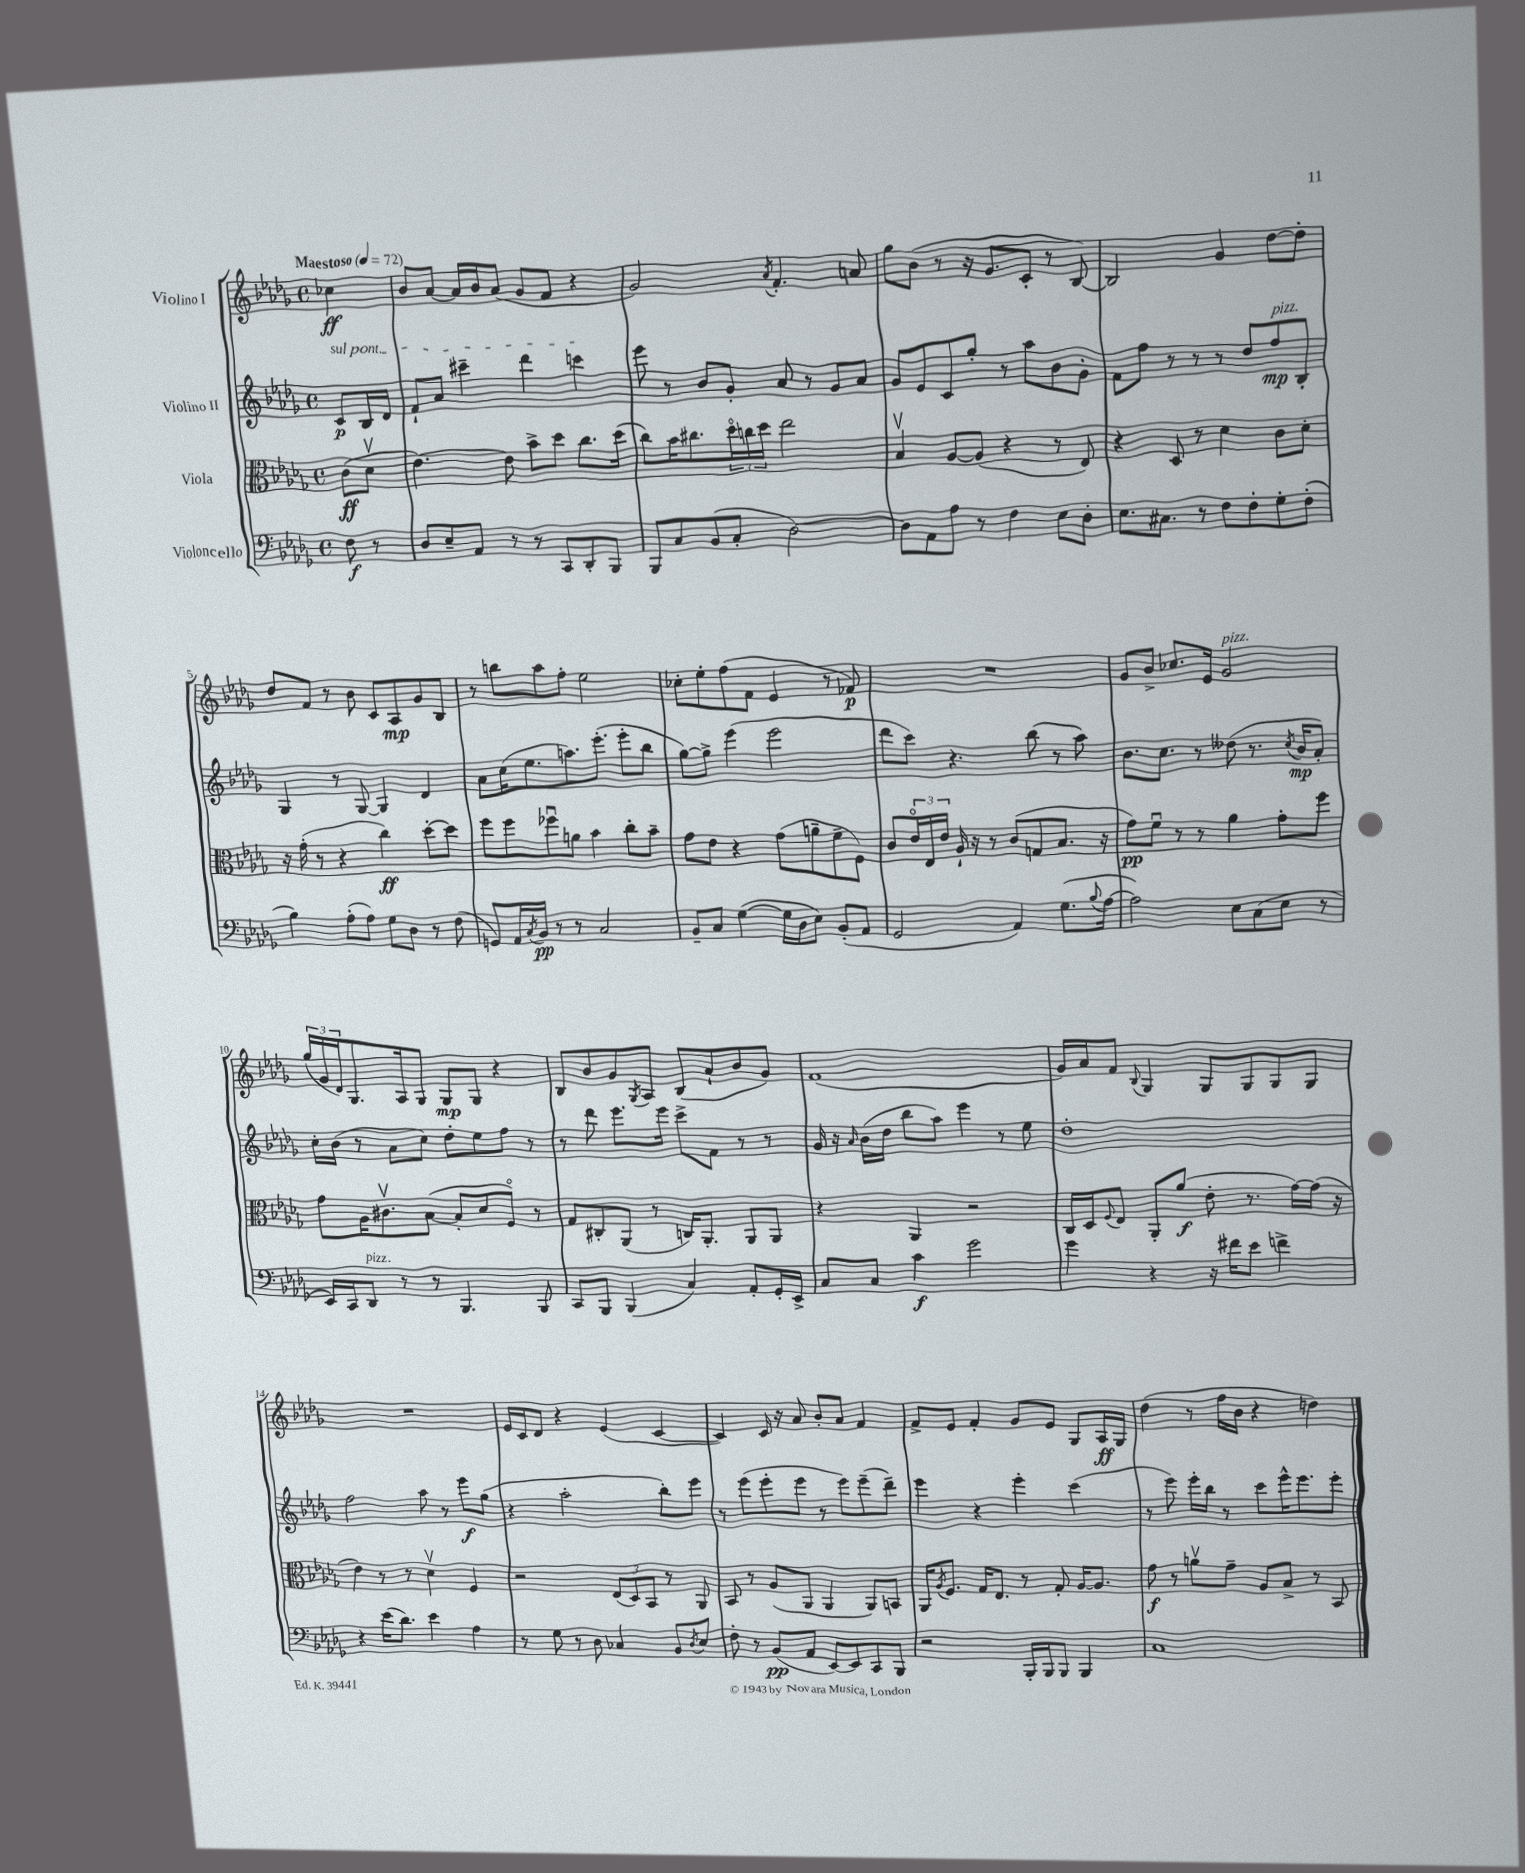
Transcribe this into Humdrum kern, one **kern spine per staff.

**kern	**kern	**kern	**kern
*staff4	*staff3	*staff2	*staff1
*clefF4	*clefC3	*clefG2	*clefG2
*k[b-e-a-d-g-]	*k[b-e-a-d-g-]	*k[b-e-a-d-g-]	*k[b-e-a-d-g-]
*M4/4	*M4/4	*M4/4	*M4/4
*met(c)	*met(c)	*met(c)	*met(c)
*MM72	*MM72	*MM72	*MM72
8F	(8c	8c	4cc-
8r	8d-v	16B-	.
.	.	16d-	.
=	=	=	=
8D-	[4.e-)	8f`	8b-
8E-~	.	8a-	[8a-
8AA-	.	4ccc#~	16a-]
.	.	.	16b-
8r	8e-]	.	(8a-
8r	8b-^	4ddd-	8g-
8CC	8dd-	.	8f
8DD-'	8.cc	4ccc	4r
8BBB-	.	.	.
.	(16dd-	.	.
=	=	=	=
8BBB-	8cc)	8eee-	2g-)
8C	16b-	8r	.
.	8.cc#	.	.
(8BB-	.	8b-	.
8C'	24dd-o	8g-'	.
.	24cc	.	.
.	24dd-	.	.
.	.	.	8qa-
[2D-)	2ee-	8a-	4.f'
.	.	8r	.
.	.	8g-	.
.	.	8a-	8a
=	=	=	=
8D-]	4B-v	8g-	8gg-
8AA-	.	8e-	(8b-
8A-	[8A-	8c	8r
8r	(8A-]	8gg-'	16r
.	.	.	8.g-
4F	4r	8r	.
.	.	8aa-	8c'
8E-	8r	8b-	8r
8D-'	8E-)	8g-'	[8B-)
=	=	=	=
8.E-	4r	8f	2B-]
.	.	8ff	.
8.C#	.	.	.
.	8D-	8r	.
8r	8r	8r	.
8F	4d-	8r	4g-
8F'	.	8dd-	.
8G-'	8c	8ff	[8dd-
(8F'	8d-'	8B-'	8dd-']
=	=	=	=
4B-)	16r	4G-	8dd-
.	(16g-'	.	.
.	8r	.	8f
(8A-'	4r	8r	8r
8A-)	.	[8G-	8b-
8G-	4cc)	4G-]	8c
8D-	.	.	8A-
8r	[8dd-'	4d-	8g-
(8F	8dd-]	.	8B-
=	=	=	=
8GG)	8ff	8a-	8r
16AA-	8ff	(16cc	8bb
8qC	.	.	.
16BB-	.	8.ee-	.
8r	8ff-u	.	8aa-
8r	8a	8.aa)	8ff'
2C	4b-	.	2ee-
.	.	(8.eee-'	.
.	8cc'	8eee-'	.
.	8b-~	8bb-	.
=	=	=	=
8BB-~	8g-	[8gg-)	8cc-'
8C	8e-	8gg-^]	8ee-'
([4G-	4r	(4eee-	(8ff
.	.	.	8f
16G-]	(8g-	2eee-	4e-
16D-	.	.	.
8E-)	8a~	.	.
(8BB-'	8f~	.	8r
8AA-	8F)	.	8f-)
=	=	=	=
2GG-	8c	8ddd-	1r
.	24e-o	8ccc)	.
.	24E-	.	.
.	24e-	.	.
.	16A-`	4.r	.
.	16r	.	.
.	8r	.	.
4AA-)	(8c	.	.
.	8G	(8bb-	.
(8.G-	8.B-	8r	.
.	.	8aa-)	.
8qqB-	.	.	.
[16A-	16r	.	.
=	=	=	=
2A-])	8g-)	8.b-	8g-
.	8fu	.	8b-^
.	.	8.cc	.
.	8r	.	8.cc-
.	8r	8r	.
.	.	.	16e-
8E-	4a-	(8dd--	2g-
(8C	.	8.r	.
8E-	8g-'	.	.
.	.	8qcc	.
.	.	16b-	.
8r	8ff	8a-')	.
=	=	=	=
16EE-)	8g-	16cc'	(24gg-
.	.	.	24g-
16CC	.	(16b-	.
.	.	.	24d-)
8DD-	16A-	8r	8.G-
.	8.c#v	.	.
8r	.	8a-	.
.	.	.	16A-
8r	([8B-	8cc)	8G-
4.BBB-	8B-']	8dd-'	8G-
.	8d-	8ee-	8G-
.	8Fo)	8ff	4r
8BBB-	8r	8r	.
=	=	=	=
8CC	8G-	8r	8B-
8BBB-	8C#'	8ddd-	8b-
(4BBB-	(8AA-	8.eee-	8g-
.	.	.	8qG-
.	8r	.	8A-
.	.	16eee-	.
4C)	16C)	8ccc^	(8B-
.	8.AA-'	.	.
.	.	8f	8a-`
8AA-'	8AA-	8r	8b-
16GG-'	8AA-	8r	8g-)
16EE-^	.	.	.
=	=	=	=
8C	4r	16g-	(1f
.	.	16r	.
.	.	16qqa-	.
8C	.	(16b-	.
.	.	16dd-	.
4c	4AA-	8bb-	.
.	.	8aa-)	.
2g-	2r	4eee-	.
.	.	8r	.
.	.	8ee-	.
=	=	=	=
4g-	16C	1dd-'	16g-)
.	16D-	.	16a-
.	8qqF	.	.
.	8E-	.	8f
.	.	.	8qqB-
4r	8AA-'	.	4G-
.	(8a-	.	.
16r	8e-'	.	8G-
16f#	.	.	.
8e-	8.r	.	8G-
4f^	.	.	8G-
.	[16g-)	.	.
.	(16g-]	.	8G-
.	16r	.	.
=	=	=	=
4r	4e-)	2ff	1r
(16e-	8r	.	.
8.d-)	.	.	.
.	8r	.	.
4e-	4d-v	8aa-	.
.	.	8r	.
4A-	4F	8eee-	.
.	.	(8gg-	.
=	=	=	=
8r	2r	4r	16e-
.	.	.	16c
8G-	.	.	8d-
8r	.	2aa-'	4r
8D-	.	.	.
4C-	(12E-	.	(4e-
.	12D-)	.	.
.	12BB-	.	.
8BB-	8r	8bb-')	[4c
8qD-	.	.	.
8E-	8AA-	8eee-	.
=	=	=	=
8F'	8BB-	8r	4c])
8r	8r	(8eee-	.
(8BB-	(8A-	8eee-'	16c
.	.	.	16r
8AA-	8AA-	8eee-	8a-
[8EE-)	4AA-	8r	8b-'
8EE-]	.	8eee-)	8a-
8CC	8AA-)	(8eee-~	4f
8BBB-	8BB	8ddd-~)	.
=	=	=	=
2r	16AA-	4eee-	8f^
.	8qA-	.	.
.	8.F	.	.
.	.	.	8e-
.	16G-	4r	4f'
.	8.E-	.	.
16BBB-'	8r	4eee-'	8g-
16BBB-	.	.	.
8BBB-	8G-'	.	8e-
4BBB-	[16A-	(4ccc	8G-
.	8.A-]	.	.
.	.	.	16A-
.	.	.	16G-
=	=	=	=
1C	8g-	8r	(4dd-
.	8r	8eee-)	.
.	8av	16eee-'	8r
.	.	16bb-	.
.	8g-~	8r	16ff
.	.	.	16b-
.	8A-	8ccc	4r
.	8B-^	16eee-^^	.
.	.	8.eee-	.
.	8r	.	4dd)
.	8BB-	8eee-'	.
==	==	==	==
*-	*-	*-	*-
